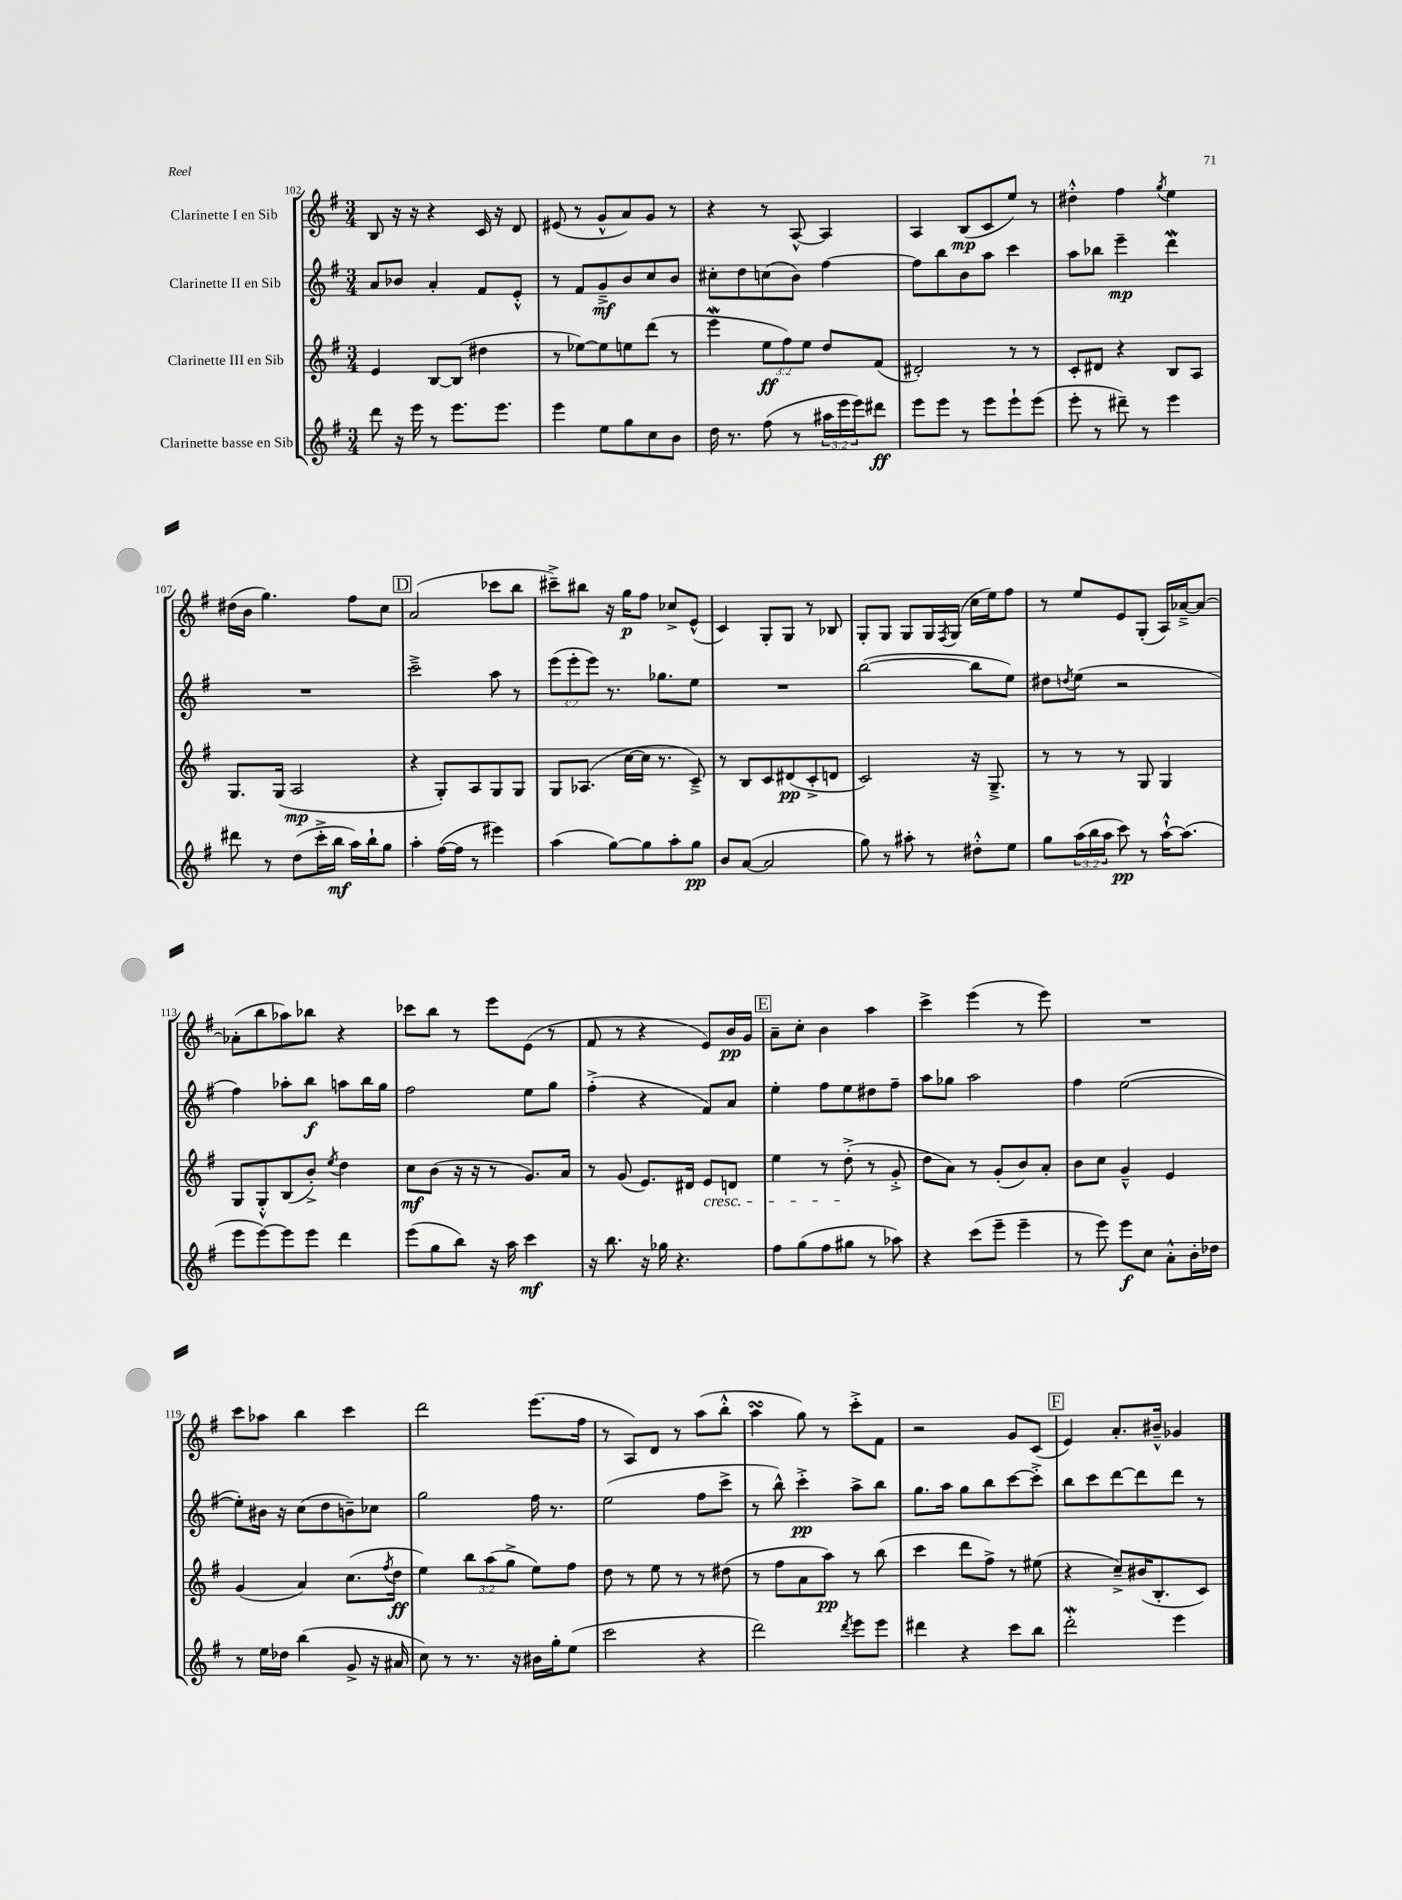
<<
\new StaffGroup <<
\new Staff = "s0" \with { instrumentName = "Clarinette I en Sib" } {
    \clef treble \key g \major \numericTimeSignature \time 3/4
    b8 r16 r16 r4 c'16 r16 d'8 |
    eis'8( r8 g'8-^ a'8) g'8 r8 |
    r4 r8 a8~-^ a4 |
    a4 b8\mp( c'8 e''8) r8 |
    dis''4-.-^ fis''4 \acciaccatura { g''8 } e''4 |
    dis''16( b'16 g''4.) fis''8 c''8 |
    \mark \markup { \box "D" } a'2( ces'''8 b''8 |
    cis'''8--->) bis''8 r16 g''16\p fis''8 ces''8-> e'8-^( |
    c'4) g8-. g8 r8 bes8 |
    g8-. g8 g8 g16 \acciaccatura { fis8 } g16( c''16 e''16) fis''8 |
    r8 e''8 e'8 g8-.( a16) aes'16~---> aes'8~ |
    aes'8-.( b''8 aes''8) bes''8 r4 |
    ces'''8 b''8 r8 e'''8 e'8( r8 |
    fis'8 r8 r4 e'8) b'16\pp g'16 |
    \mark \markup { \box "E" } a'8-- c''8-. b'4 a''4 |
    c'''4-> e'''4( r8 e'''8) |
    R2. |
    c'''8 aes''8 b''4 c'''4 |
    d'''2 e'''8.( fis''16 |
    r8 a8) d'8 r8 a''8( b''8-.-^ |
    a''4\turn g''8) r8 c'''8-.-> fis'8 |
    r2 g'8 c'8( |
    \mark \markup { \box "F" } e'4) a'8.-. bis'16---^ ges'4 \bar "|." |
}
\new Staff = "s1" \with { instrumentName = "Clarinette II en Sib" } {
    \clef treble \key g \major \numericTimeSignature \time 3/4 \override Staff.TupletNumber.text = #tuplet-number::calc-fraction-text
    a'8 bes'8 a'4-. fis'8 e'8-.-^ |
    r8 fis'8 g'8--->\mf b'8 c''8 b'8 |
    cis''8-. d''8 c''8( b'8) fis''4~ |
    fis''8 b''8 b'8 a''8 c'''4 |
    a''8 bes''8 e'''4--\mp d'''4\mordent |
    R2. |
    \mark \markup { \box "D" } c'''2---> a''8 r8 |
    \tuplet 3/2 { e'''8( e'''8-. e'''8) } r8. ges''8. e''8 |
    R2. |
    b''2~( b''8 e''8) |
    dis''8 \acciaccatura { d''8 } e''8( r2 |
    fis''4) aes''8-. b''8\f a''8 b''16 g''16 |
    fis''2 e''8 g''8 |
    fis''4-.->( r4 fis'8) a'8 |
    \mark \markup { \box "E" } e''4-. fis''8 e''8 dis''8 fis''8-- |
    a''8 ges''8 a''2 |
    fis''4 e''2~( |
    e''8-.) bis'16 r16 c''8( d''8 b'8--) ces''8 |
    g''2 fis''16 r8. |
    e''2( fis''8 c'''8-> |
    r8 b''8-^) c'''4-.->\pp a''8-> b''8 |
    g''8. a''16 g''8 b''8 c'''8~ c'''8-.-> |
    \mark \markup { \box "F" } b''8 c'''8 d'''8~ d'''8 d'''8 r8 \bar "|." |
}
\new Staff = "s2" \with { instrumentName = "Clarinette III en Sib" } {
    \clef treble \key g \major \numericTimeSignature \time 3/4 \override Staff.TupletNumber.text = #tuplet-number::calc-fraction-text
    e'4 b8~ b8( dis''4 |
    r8 ees''8~) ees''8 e''8 d'''8( r8 |
    e'''4\mordent \tuplet 3/2 { e''8\ff fis''8) e''8 } d''8 fis'8( |
    dis'2-.) r8 r8 |
    c'8-. dis'8 r4 b8 a8 |
    g8. g16( a2\mp |
    \mark \markup { \box "D" } r4 g8-.) a8 g8 g8 |
    g8 aes8.( c''16~ c''16 r8. c'8--->) |
    r8 b8 c'8 dis'8\pp( c'8-.-> d'8 |
    c'2) r16 g8.---> |
    r8 r8 r8 g8 g4 |
    g8 g8-.-^ b8( b'8-.->) \acciaccatura { e''8 } d''4 |
    c''8\mf b'8( r16 r16 r8 g'8.) a'16 |
    r8 g'8( e'8.) dis'16 e'8\cresc d'8 |
    \mark \markup { \box "E" } e''4 r8 d''8-.->\!( r8 g'8-.-> |
    d''8 a'8) r8 g'8-.( b'8) a'8-. |
    b'8 c''8 g'4---^ e'4 |
    g'4( a'4) c''8.( \acciaccatura { fis''8 } d''16\ff |
    e''4) \tuplet 3/2 { b''8 a''8( g''8-> } e''8) fis''8 |
    d''8 r8 e''8 r8 r8 dis''8( |
    r8 fis''8 a'8 a''8\pp) r8 b''8( |
    c'''4 d'''8 fis''8->) r8 eis''8( |
    \mark \markup { \box "F" } r4 c''8--->) bis'16( b8.-. c'8) \bar "|." |
}
\new Staff = "s3" \with { instrumentName = "Clarinette basse en Sib" } {
    \clef treble \key g \major \numericTimeSignature \time 3/4 \override Staff.TupletNumber.text = #tuplet-number::calc-fraction-text
    d'''8 r16 e'''16 r8 e'''8. e'''8. |
    e'''4 e''8 g''8 c''8 b'8 |
    d''16 r8. fis''8( r8 \tuplet 3/2 { ais''16 e'''16 e'''16) } dis'''8\ff |
    e'''8 e'''8 r8 e'''8 e'''8-! e'''8( |
    e'''8-. r8 dis'''8--) r8 e'''4 |
    dis'''8 r8 d''8( c'''16-.-> b''16\mf a''16) b''16-! g''8 |
    \mark \markup { \box "D" } a''4-. fis''16~( fis''16 r8 eis'''4) |
    a''4( g''8~) g''8 a''8-. g''8\pp |
    b'8 a'8~( a'2 |
    g''8) r8 ais''8-. r8 dis''8-.-^ e''8 |
    g''8 \tuplet 3/2 { a''16( b''16 a''16 } c'''8\pp) r8 a''16~-!-^ a''8.( |
    e'''8 e'''8~) e'''8 e'''8 d'''4 |
    e'''8( g''8 b''8) r16 a''16 c'''4\mf |
    r16 b''8. r16 ges''16 r4. |
    \mark \markup { \box "E" } fis''8 g''8( fis''8 gis''8 r8 aes''8) |
    r4 c'''8( e'''8-- e'''4-- |
    r8 e'''8) e'''8\f c''8 a'8-.-^ b'16-. des''16 |
    r8 e''16 des''16 b''4( g'8-> r16 ais'16 |
    c''8) r8 r8. r16 bis'16 g''16-. e''8( |
    c'''2 r4 |
    d'''2) \acciaccatura { d'''8 } e'''8 e'''8 |
    dis'''4 r4 c'''8 b''8 |
    \mark \markup { \box "F" } d'''2-.\mordent e'''4 \bar "|." |
}
>>
>>
\layout { \context { \Score currentBarNumber = #102 } }
